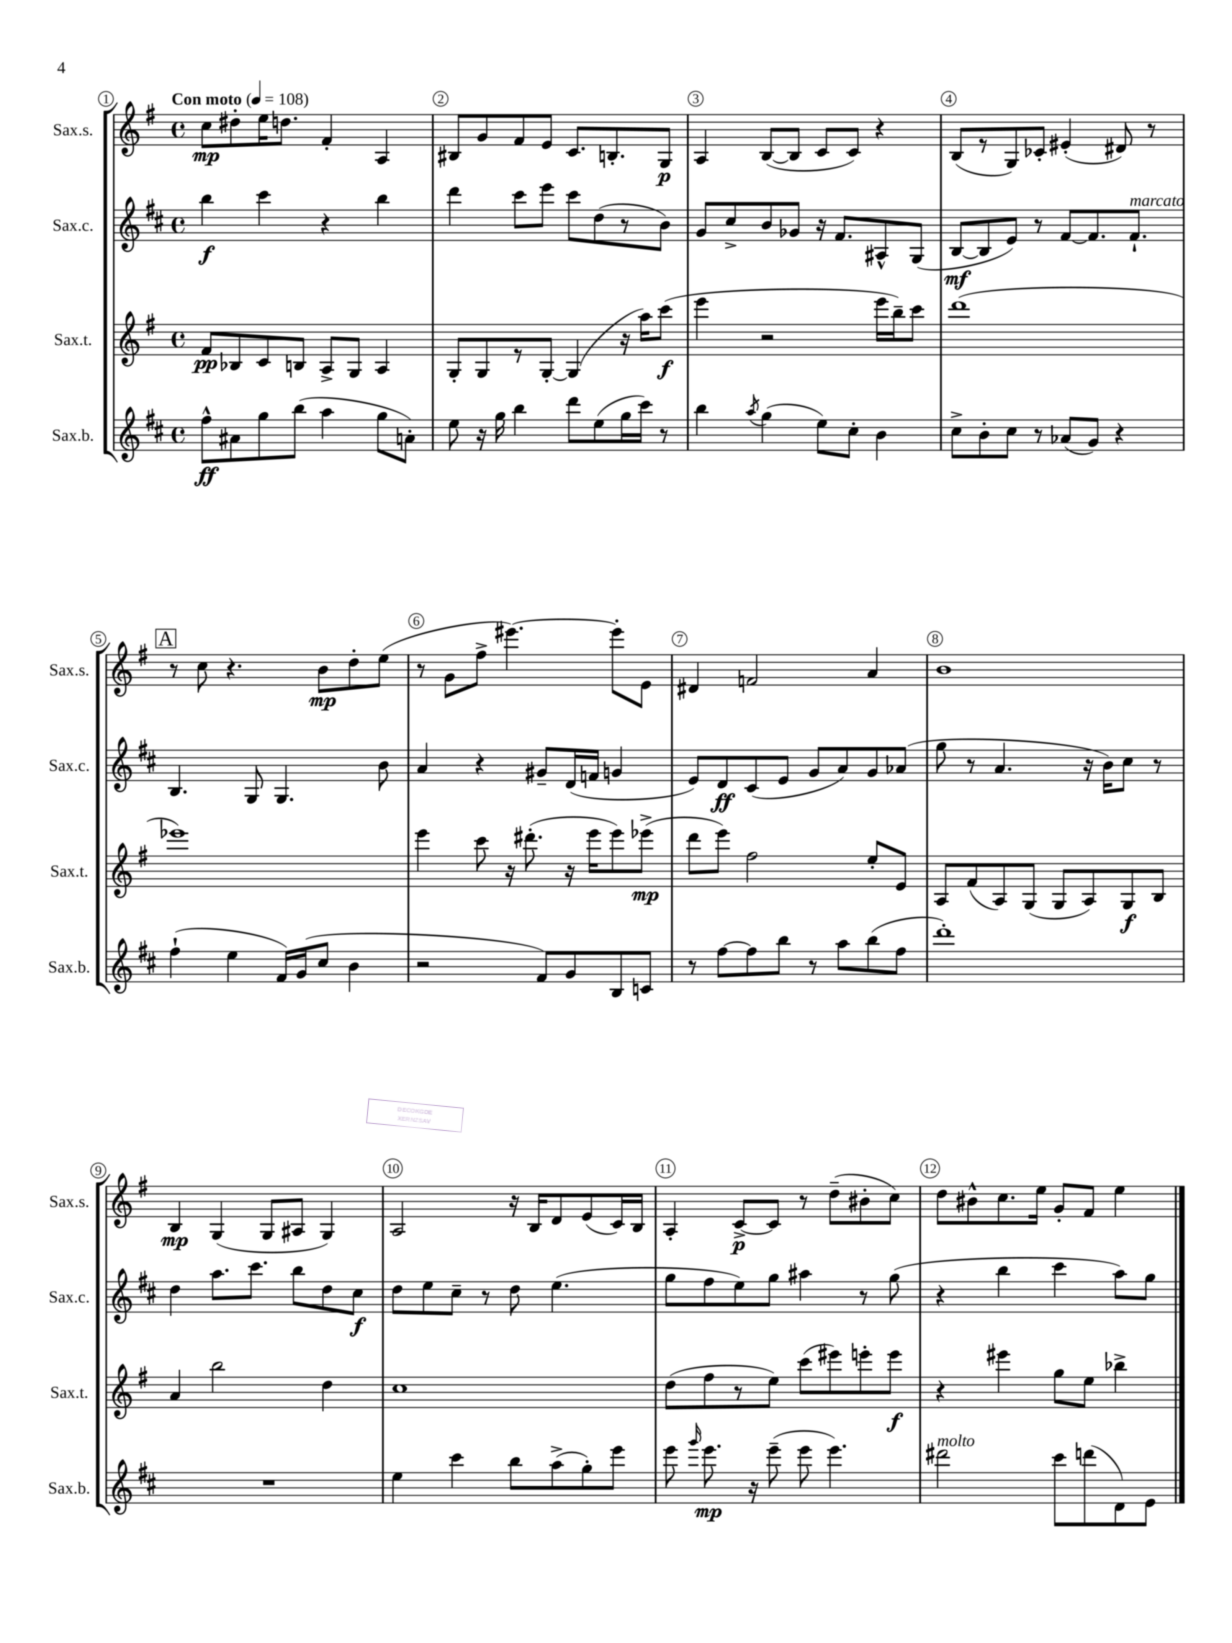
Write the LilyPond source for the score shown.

<<
\new StaffGroup <<
\new Staff = "s0" \with { instrumentName = "Sax.s." shortInstrumentName = "Sax.s." } {
    \clef treble \key g \major \defaultTimeSignature \time 4/4 \tempo "Con moto" 4 = 108
    \autoBeamOff c''8[\mp dis''8-. e''16 d''8.] fis'4-. a4 |
    bis8[ g'8 fis'8 e'8] c'8.[ b8.-. g8]\p |
    a4 b8[~( b8] c'8[ c'8]) r4 |
    b8[( r8 g8) ces'8]-. eis'4-.( dis'8) r8 |
    \mark \markup { \box "A" } r8 c''8 r4. b'8[\mp d''8-. e''8]( |
    r8 g'8[ fis''8]-> eis'''4.~) eis'''8[-. e'8] |
    dis'4 f'2 a'4 |
    b'1 |
    b4\mp g4( g8[ ais8] g4) |
    a2 r16 b16[ d'8 e'8( c'16) b16] |
    a4-. c'8[~->\p c'8] r8 d''8[--( bis'8-. c''8]) |
    d''8[ bis'8-^ c''8. e''16] g'8[-. fis'8] e''4 \bar "|." |
}
\new Staff = "s1" \with { instrumentName = "Sax.c." shortInstrumentName = "Sax.c." } {
    \clef treble \key d \major \defaultTimeSignature \time 4/4
    \autoBeamOff b''4\f cis'''4 r4 b''4 |
    d'''4 cis'''8[ e'''8] cis'''8[ d''8( r8 b'8]) |
    g'8[ cis''8-> b'8 ges'8] r16 fis'8.[ ais8-^ g8]( |
    b8[~\mf b8 e'8]) r8 fis'8[~ fis'8. fis'8.]-!^\markup { \italic "marcato" } |
    \mark \markup { \box "A" } b4. g8 g4. b'8 |
    a'4 r4 gis'8[-- d'16( f'16] g'4 |
    e'8[) d'8\ff cis'8( e'8] g'8[ a'8) g'8 aes'8]( |
    g''8 r8 a'4. r16 b'16[) cis''8] r8 |
    d''4 a''8.[ cis'''8.] b''8[ d''8 cis''8]\f |
    d''8[ e''8 cis''8]-- r8 d''8 e''4.( |
    g''8[ fis''8 e''8) g''8] ais''4 r8 g''8( |
    r4 b''4 cis'''4 a''8[) g''8] \bar "|." |
}
\new Staff = "s2" \with { instrumentName = "Sax.t." shortInstrumentName = "Sax.t." } {
    \clef treble \key g \major \defaultTimeSignature \time 4/4
    \autoBeamOff fis'8[\pp bes8 c'8 b8] a8[-> g8] a4 |
    g8[-. g8 r8 g8]~-. g4( r16 a''16[) c'''8]\f( |
    e'''4 r2 e'''16[ b''16--) c'''8] |
    d'''1( |
    \mark \markup { \box "A" } ees'''1) |
    e'''4 c'''8 r16 dis'''8.-.( r16 e'''16[ e'''8) ees'''8]->\mp( |
    d'''8[ e'''8]) fis''2 e''8[-. e'8] |
    a8[ fis'8( a8) g8]( g8[ a8) g8\f b8] |
    a'4 b''2 d''4 |
    c''1 |
    d''8[( fis''8 r8 e''8]) c'''8[( eis'''8) e'''8-. e'''8]\f |
    r4 eis'''4 g''8[ e''8] bes''4-> \bar "|." |
}
\new Staff = "s3" \with { instrumentName = "Sax.b." shortInstrumentName = "Sax.b." } {
    \clef treble \key d \major \defaultTimeSignature \time 4/4
    \autoBeamOff fis''8[-^\ff ais'8 g''8 b''8]( a''4 g''8[ a'8]-.) |
    e''8 r16 g''16 b''4 d'''8[ e''8( g''16 cis'''16]) r8 |
    b''4 \acciaccatura { a''8 } g''4( e''8[) cis''8]-. b'4 |
    cis''8[-> b'8-. cis''8] r8 aes'8[( g'8]) r4 |
    \mark \markup { \box "A" } fis''4-!( e''4 fis'16[) g'16( cis''8] b'4 |
    r2 fis'8[) g'8 b8 c'8] |
    r8 fis''8[~ fis''8 b''8] r8 a''8[ b''8( fis''8] |
    d'''1-.) |
    R1 |
    e''4 cis'''4 b''8[ a''8->( g''8-.) e'''8] |
    e'''8 \grace { g'''16 } e'''8.\mp r16 e'''8--( e'''8 e'''4.) |
    dis'''2^\markup { \italic "molto" } cis'''8[ d'''8( d'8) e'8] \bar "|." |
}
>>
>>
\layout { \context { \Score \override BarNumber.break-visibility = ##(#f #t #t) barNumberVisibility = #all-bar-numbers-visible \override BarNumber.stencil = #(make-stencil-circler 0.1 0.3 ly:text-interface::print) } }
